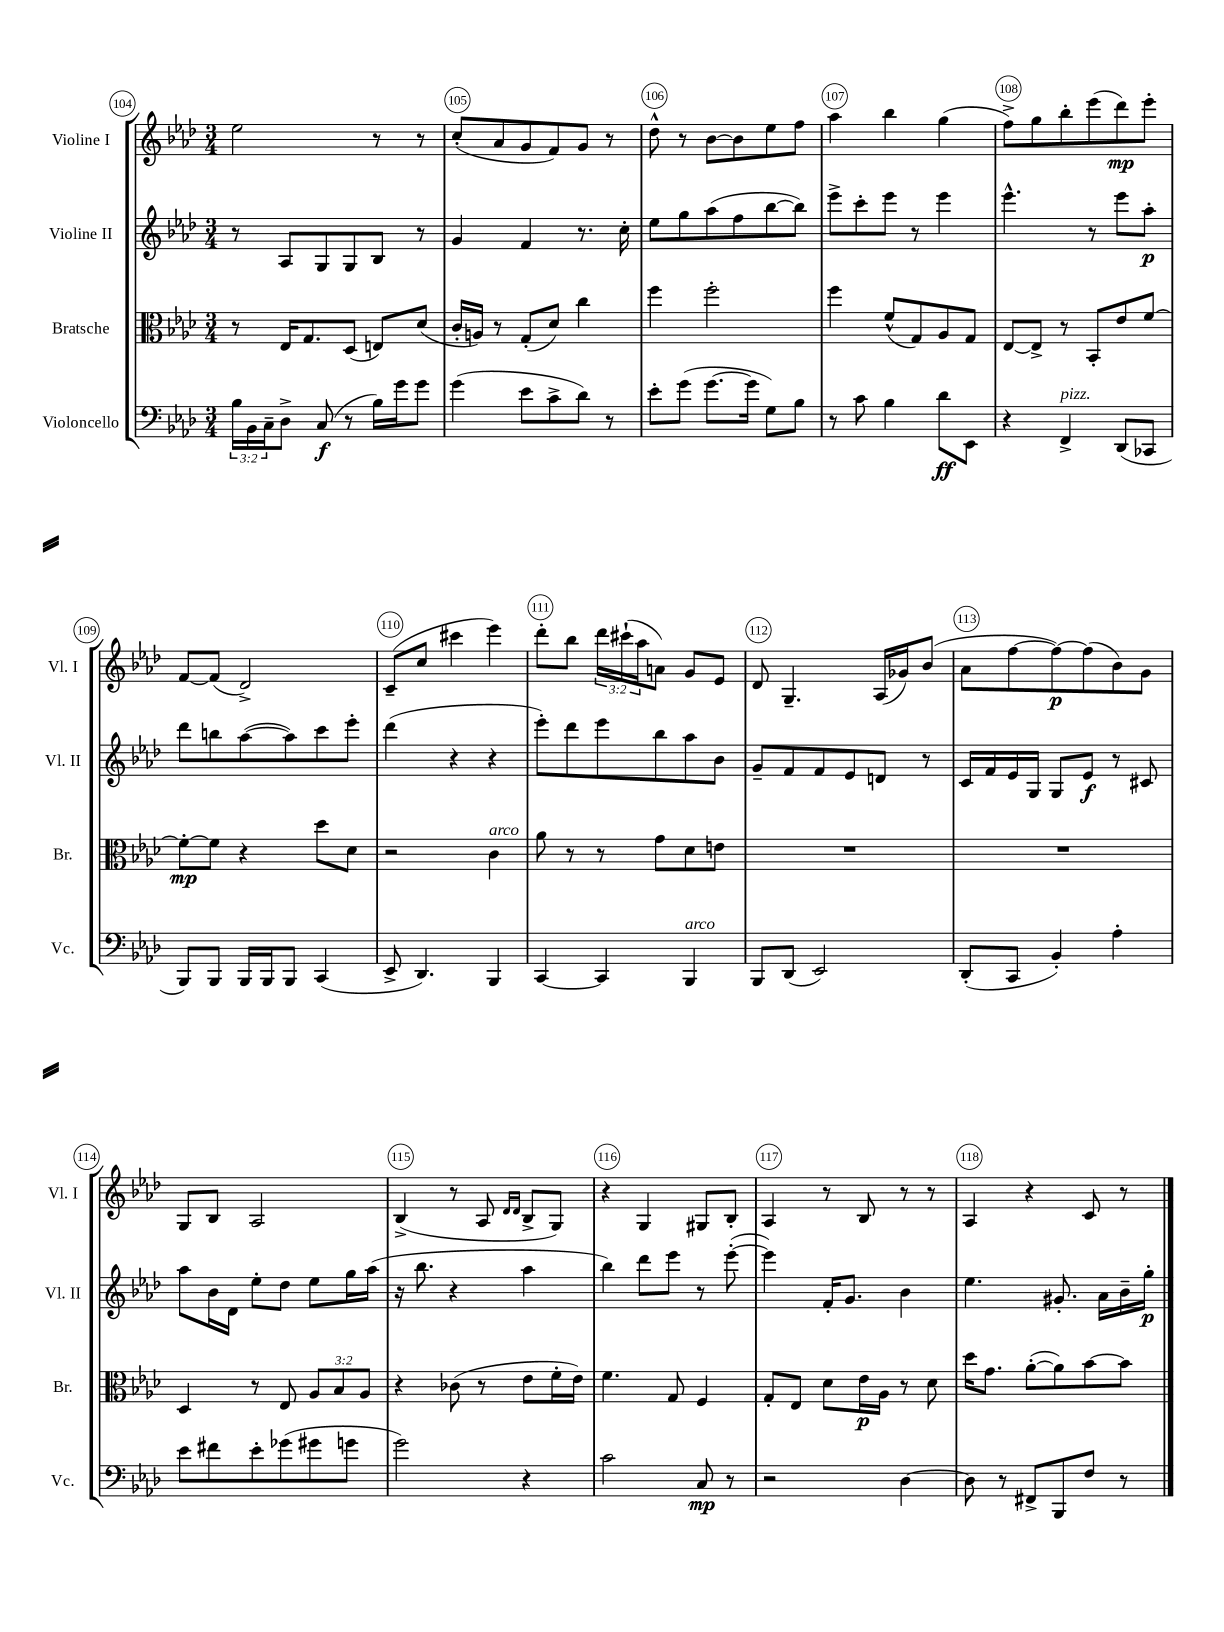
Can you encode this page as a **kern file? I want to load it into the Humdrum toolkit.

**kern	**kern	**kern	**kern
*staff4	*staff3	*staff2	*staff1
*clefF4	*clefC3	*clefG2	*clefG2
*k[b-e-a-d-]	*k[b-e-a-d-]	*k[b-e-a-d-]	*k[b-e-a-d-]
*M3/4	*M3/4	*M3/4	*M3/4
24B-\LL	8r	8r	2ee-\
24BB-\	.	.	.
24C~\J	.	.	.
8D-^\J	16E-/LK	8A-/L	.
.	8.G/	.	.
(8C/	.	8G/	.
8r	(8D-/J	8G/	.
16B-\LL)	8E/L)	8B-/J	8r
16g\J	.	.	.
8g\J	(8d-/J	8r	8r
=	=	=	=
(4g\	16c'/LL	4g/	(8cc'/L
.	16A/JJ)	.	.
.	8r	.	8a-/
8e-\L	(8G'/L	4f/	8g/
8c^\	8d-/J)	.	8f/)
8d-\J)	4cc\	8.r	8g/J
8r	.	.	8r
.	.	16cc'\	.
=	=	=	=
8e-'\L	4ff\	8ee-\L	8dd-^^\
(8g\J	.	8gg\	8r
[8.g\L	2ff'\	(8aa-\	[8b-\L
.	.	8ff\	8b-\]
16g\]Jk	.	.	.
8G\L)	.	[8bb-\	8ee-\
8B-\J	.	8bb-\]J)	8ff\J
=	=	=	=
8r	4ff\	8eee-^\L	4aa-\
8c\	.	8ccc'\	.
4B-\	(8f^^/L	8eee-\J	4bb-\
.	8G/)	8r	.
8d-\L	8A-/	4eee-\	(4gg\
8EE-\J	8G/J	.	.
=	=	=	=
4r	[8E-/L	4.eee-^^\	8ff^\L)
.	8E-^/]J	.	8gg\
4FF^/	8r	.	8bb-'\
.	8BB-'/L	8r	(8eee-\
(8DD-/L	8e-/	8eee-\L	8ddd-\)
8CC-/J	[8f/J	8aa-'\J	8eee-'\J
=	=	=	=
8BBB-/L)	8f'\_L	8ddd-\L	[8f/L
8BBB-/J	8f\]J	8bb\	(8f/]J
16BBB-/LL	4r	([8aa-\	2d-^/)
16BBB-/J	.	.	.
8BBB-/J	.	8aa-\])	.
(4CC/	8dd-\L	8ccc\	.
.	8d-\J	8eee-'\J	.
=	=	=	=
8EE-^/	2r	(4ddd-\	(8c~/L
4.DD-/)	.	.	8cc/J
.	.	4r	4ccc#\
4BBB-/	4c\	4r	4eee-\)
=	=	=	=
[4CC/	8a-\	8eee-'\L)	8ddd-'\L
.	8r	8ddd-\	8bb-\J
4CC/]	8r	8eee-\	24ddd-\LL
.	.	.	(24ccc#`\
.	.	.	24aa-\J
.	8g\L	8bb-\	8a\J)
4BBB-/	8d-\	8aa-\	8g/L
.	8e\J	8b-\J	8e-/J
=	=	=	=
8BBB-/L	2.r	8g~/L	8d-/
(8DD-/J	.	8f/	4.G~/
2EE-/)	.	8f/	.
.	.	8e-/	.
.	.	8d/J	(16A-/LL
.	.	.	16g-/J)
.	.	8r	(8b-/J
=	=	=	=
(8DD-'/L	2.r	16c/LL	8a-\L
.	.	16f/	.
8CC/J	.	16e-/	[8ff\
.	.	16G/JJ	.
4BB-'/)	.	8G/L	8ff\_)
.	.	8e-/J	(8ff\]
4A-'\	.	8r	8b-\)
.	.	8c#/	8g\J
=	=	=	=
8e-\L	4D-/	8aa-\L	8G/L
8f#\	.	16b-\L	8B-/J
.	.	16d-\JJ	.
8e-'\	8r	8ee-'\L	2A-/
(8g-\	8E-/	8dd-\J	.
8g#\	12A-/L	8ee-\L	.
.	12B-/	.	.
8g\J	.	16gg\L	.
.	12A-/J	.	.
.	.	(16aa-\JJ	.
=	=	=	=
2g\)	4r	16r	(4B-^/
.	.	8.bb-\	.
.	(8c-\	4r	8r
.	8r	.	8A-/
.	.	.	16qqd-/LL
.	.	.	16qqd-/JJ
4r	8e-\L	4aa-\	8B-^/L
.	16f'\L	.	8G/J)
.	16e-\JJ)	.	.
=	=	=	=
2c\	4.f\	4bb-\)	4r
.	.	8ddd-\L	4G/
.	8G/	8eee-\J	.
8C/	4F/	8r	8G#/L
8r	.	([8eee-'\	8B-'/J
=	=	=	=
2r	8G'/L	4eee-\])	4A-/
.	8E-/J	.	.
.	8d-\L	16f'/LK	8r
.	.	8.g/J	.
.	16e-\L	.	8B-/
.	16A-\JJ	.	.
[4D-\	8r	4b-\	8r
.	8d-\	.	8r
=	=	=	=
8D-\]	16dd-\LK	4.ee-\	4A-/
.	8.g\J	.	.
8r	.	.	.
8FF#^/L	([8a-'\L	.	4r
8BBB-/	8a-\])	8.g#'/	.
8F/J	[8b-\	.	8c/
.	.	16a-\LL	.
8r	8b-\]J	16b-~\	8r
.	.	16gg'\JJ	.
==	==	==	==
*-	*-	*-	*-
